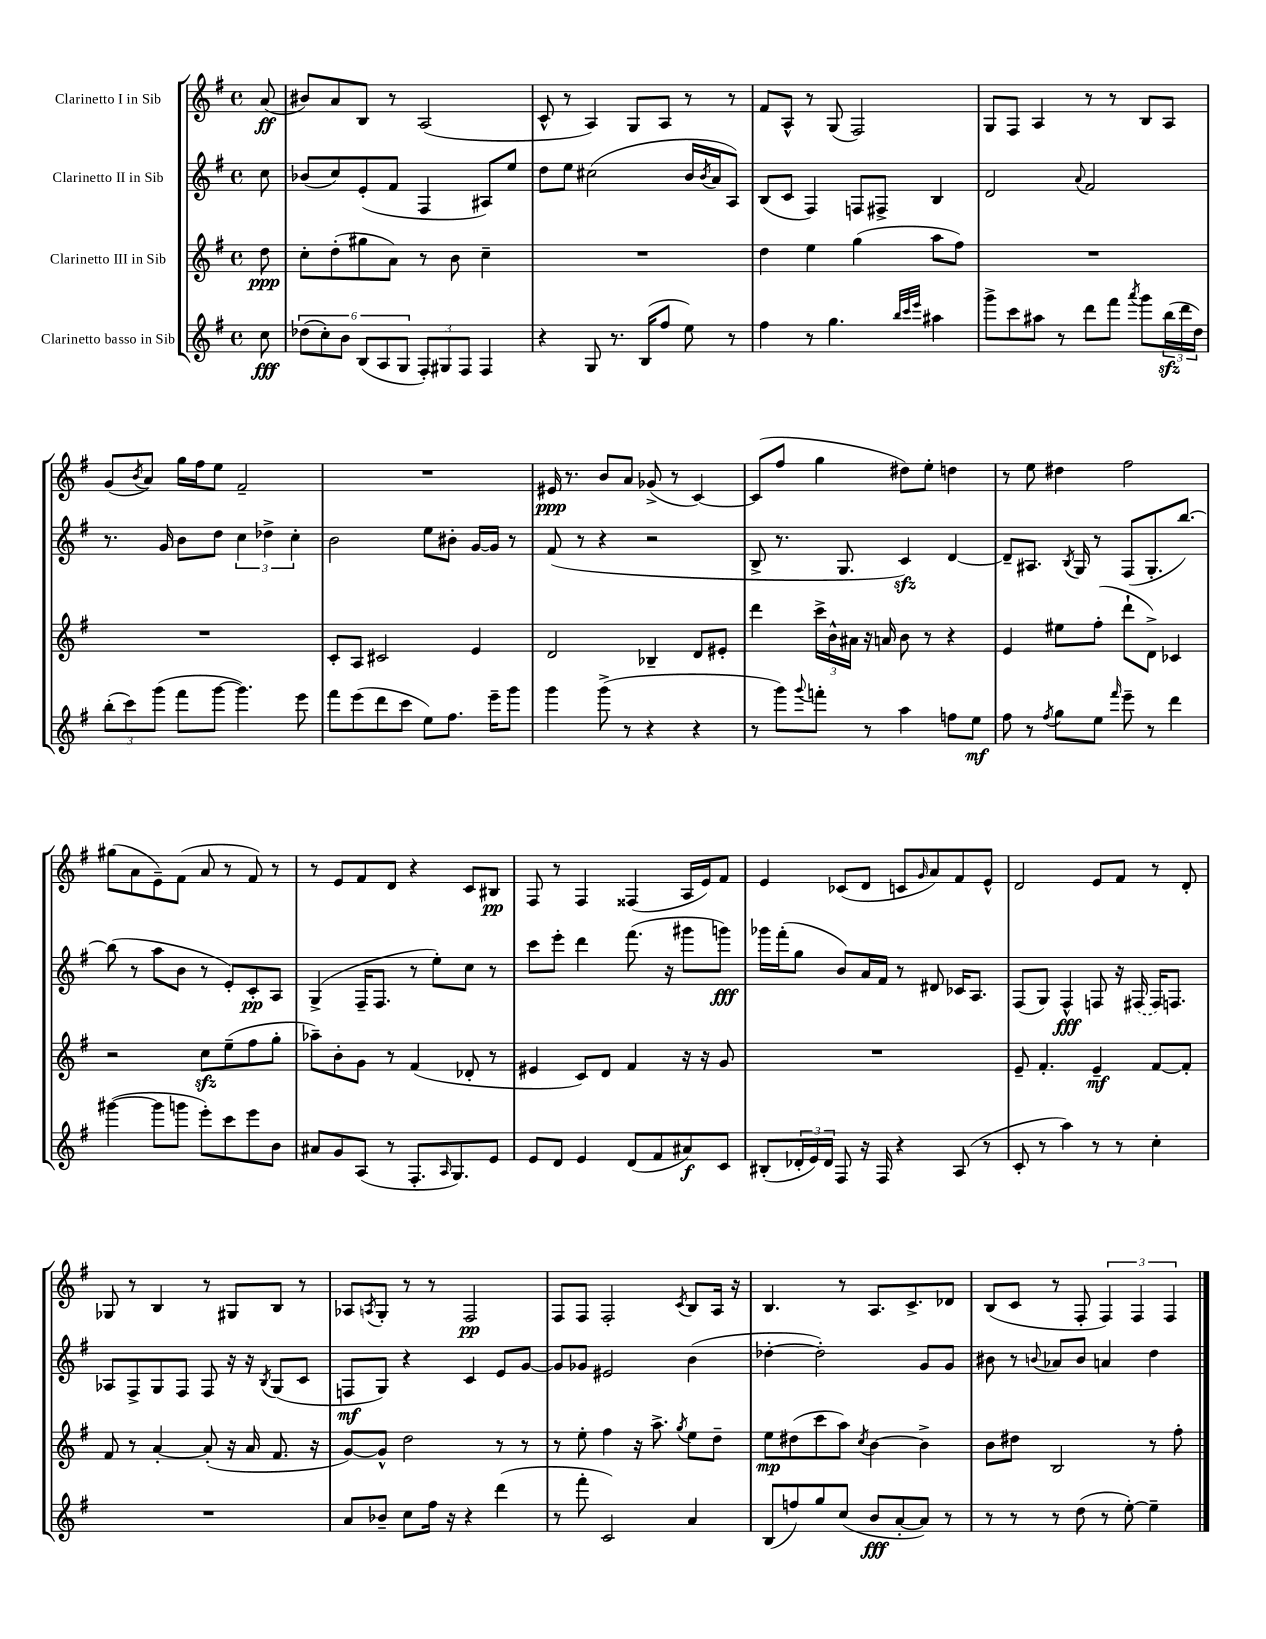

**kern	**kern	**kern	**kern
*staff4	*staff3	*staff2	*staff1
*clefG2	*clefG2	*clefG2	*clefG2
*k[f#]	*k[f#]	*k[f#]	*k[f#]
*M4/4	*M4/4	*M4/4	*M4/4
*met(c)	*met(c)	*met(c)	*met(c)
8cc\	8dd\	8cc\	(8a/
=	=	=	=
(12dd-\L	8cc'\L	(8b-/L	8b#/L)
12cc'\)	.	.	.
.	(8dd'\	8cc/)	8a/
12b\J	.	.	.
(12B/L	8gg#\	(8e'/	8B/J
12A/	.	.	.
.	8a\J)	8f#/J	8r
12G/J	.	.	.
12F#'/L)	8r	4F#/	(2A/
12G#/	.	.	.
.	8b\	.	.
12F#/J	.	.	.
4F#/	4cc~\	8A#/L)	.
.	.	8ee/J	.
=	=	=	=
4r	1r	8dd\L	8c^^/
.	.	8ee\J	8r
8G/	.	(2cc#\	4A/)
8.r	.	.	.
.	.	.	8G/L
(16B/LK	.	.	.
8ff#/J	.	.	8A/J
8ee\)	.	16b/LL	8r
.	.	8qb/	.
.	.	16a/J	.
8r	.	8A/J)	8r
=	=	=	=
4ff#\	4dd\	(8B/L	8f#/L
.	.	8c/J	8A^^/J
8r	4ee\	4F#/)	8r
4.gg\	.	.	(8G/
.	(4gg\	8F/L	2F#/)
.	.	8F#^/J	.
32qqbb/LLL	.	.	.
32qqccc/	.	.	.
32qqeee/JJJ	.	.	.
4aa#\	8aa\L	4B/	.
.	8ff#\J)	.	.
=	=	=	=
8ggg^\L	1r	2d/	8G/L
8ccc\	.	.	8F#/J
8aa#\J	.	.	4A/
8r	.	.	.
.	.	8qqa/	.
8ddd\L	.	2f#/	8r
8fff#\J	.	.	8r
8qaaa/	.	.	.
8ggg\L	.	.	8B/L
(24bb\L	.	.	8A/J
24ddd\	.	.	.
24dd\JJ)	.	.	.
=	=	=	=
(12bb'\L	1r	8.r	(8g/L
12ccc\)	.	.	.
.	.	.	8qb/
.	.	.	8a/J)
(12ggg\J	.	.	.
.	.	16g/	.
8fff#\L	.	8b\L	16gg\LL
.	.	.	16ff#\J
[8ggg\J	.	8dd\J	8ee\J
4.ggg\])	.	6cc\	2f#~/
.	.	6dd-^\	.
.	.	6cc'\	.
8eee\	.	.	.
=	=	=	=
8fff#\L	8c'/L	2b\	1r
(8eee\	8A/J	.	.
8ddd\	2c#/	.	.
8ccc\J	.	.	.
8ee\L)	.	8ee\L	.
8.ff#\J	.	8b#'\J	.
.	4e/	[16g/LL	.
16eee~\LK	.	16g/]JJ	.
8ggg\J	.	8r	.
=	=	=	=
4ggg\	2d/	(8f#/	16e#/
.	.	.	8.r
.	.	8r	.
(8ggg^\	.	4r	8b/L
8r	.	.	8a/J
4r	4B-~/	2r	(8g-^/
.	.	.	8r
4r	8d/L	.	[4c/)
.	8e#'/J	.	.
=	=	=	=
8r	4ddd\	8B^/	(8c/]L
8ggg\L)	.	8.r	8ff#/J
8qqggg/	.	.	.
8fff'\J	24ccc^\LL	.	4gg\
.	24b^^\	.	.
.	.	8.G/	.
.	24a#\JJ	.	.
8r	16r	.	.
.	16a/	.	.
4aa\	8b\	4c/)	8dd#\L)
.	8r	.	8ee'\J
8ff\L	4r	[4d/	4dd\
8ee\J	.	.	.
=	=	=	=
8ff#\	4e/	8d~/]L	8r
8r	.	8.A#/J	8ee\
8qff#/	.	.	.
8gg\L	8ee#\L	.	4dd#\
.	.	8qB/	.
.	.	16G/	.
8ee\J	(8ff#'\J	8r	.
16qqfff#/	.	.	.
8eee~\	8ddd`\L	(8F#/L	2ff#\
8r	8d^\J)	8.G'/	.
4ddd\	4c-/	.	.
.	.	[8.bb/J)	.
=	=	=	=
([4ggg#\	2r	(8bb\]	(8gg#\L
.	.	8r	8a\
8ggg#\]L	.	8aa\L	8e~\)
8ggg\J	.	8b\J	(8f#\J
8eee'\L)	8cc\L	8r	8a/
8ccc\	(8ee~\	8e'/L)	8r
8eee\	8ff#\	8c'/	8f#/)
8b\J	8gg'\J	8A/J	8r
=	=	=	=
8a#/L	8aa-~\L)	(4G^/	8r
8g/	8b'\	.	8e/L
(8A/J	8g\J	16F#~/LK	8f#/
.	.	8.F#/J	.
8r	8r	.	8d/J
8.F#'/L	(4f#/	8r	4r
.	.	8ee'\L)	.
16qqA/	.	.	.
8.G/)	.	.	.
.	8d-'/	8cc\J	8c/L
8e/J	8r	8r	8B#/J
=	=	=	=
8e/L	4e#/	8ccc\L	8F#/
8d/J	.	8eee'\J	8r
4e/	8c/L)	4ddd\	4F#/
.	8d/J	.	.
(8d/L	4f#/	(8.fff#\	(4F##/
8f#/	.	.	.
.	.	16r	.
8a#/)	16r	8ggg#\L	16A/LL
.	16r	.	16e/J)
8c/J	8g/	8ggg\J)	8f#/J
=	=	=	=
(8B#'/L	1r	16ggg-\LL	4e/
.	.	(16fff#'\J	.
24d-'/L	.	8gg\J	.
24e/)	.	.	.
24d-/JJ	.	.	.
8F#/	.	8b/L)	(8c-/L
16r	.	16a/L	8d/J
16F#/	.	16f#/JJ	.
4r	.	8r	8c/L
.	.	.	16qqg/
.	.	8d#/	8a/)
(8A/	.	16c-/LK	8f#/
.	.	8.A/J	.
8r	.	.	8e^^/J
=	=	=	=
8c'/	8e~/	(8F#/L	2d/
8r	4.f#'/	8G/J)	.
4aa\)	.	4F#^^/	.
8r	4e~/	8F/	8e/L
8r	.	16r	8f#/J
.	.	(16F#/	.
4cc'\	[8f#/L	16F#/LK)	8r
.	.	8.F/J	.
.	8f#'/]J	.	8d'/
=	=	=	=
1r	8f#/	8A-/L	8G-/
.	8r	8F#^/	8r
.	[4a'/	8G/	4B/
.	.	8F#/J	.
.	(8a'/]	8F#/	8r
.	16r	16r	8G#/L
.	16a/	16r	.
.	.	8qB/	.
.	8.f#/	(8G/L	8B/J
.	.	8c/J	8r
.	16r	.	.
=	=	=	=
8a/L	[8g/L)	8F/L	8A-/L
.	.	.	8qA/
8b-~/J	8g^^/]J	8G/J)	8G'/J
8cc\L	2dd\	4r	8r
16ff#\Jk	.	.	8r
16r	.	.	.
4r	.	4c/	2F#/
(4ddd\	8r	8e/L	.
.	8r	[8g/J	.
=	=	=	=
8r	8r	8g/]L	8F#/L
8fff#'\	8ee'\	8g-/J	8F#/J
2c/)	4ff#\	2e#/	2F#'/
.	16r	.	.
.	8.aa^\	.	.
.	8qgg/	.	8qc/
4a/	8ee\L	(4b\	8B/L
.	8dd~\J	.	16A/Jk
.	.	.	16r
=	=	=	=
(8B/L	8ee\L	[4dd-'\	4.B/
8ff/)	(8dd#\	.	.
8gg/	8ccc\	2dd-'\])	.
(8cc/J	8aa\J)	.	8r
.	8qcc/	.	.
8b/L	[4b\	.	8.A/L
[8a'/	.	.	.
.	.	.	8.c^/
8a/]J)	4b^\]	8g/L	.
8r	.	8g/J	8d-/J
=	=	=	=
8r	8b\L	8b#\	(8B/L
8r	8dd#\J	8r	8c/J
.	.	8qqb/	.
8r	2B/	8a-/L	8r
(8dd\	.	8b/J	8F#'/
8r	.	4a/	6F#/)
[8ee'\)	.	.	.
.	.	.	6F#/
4ee~\]	8r	4dd\	.
.	.	.	6F#/
.	8ff#'\	.	.
==	==	==	==
*-	*-	*-	*-
